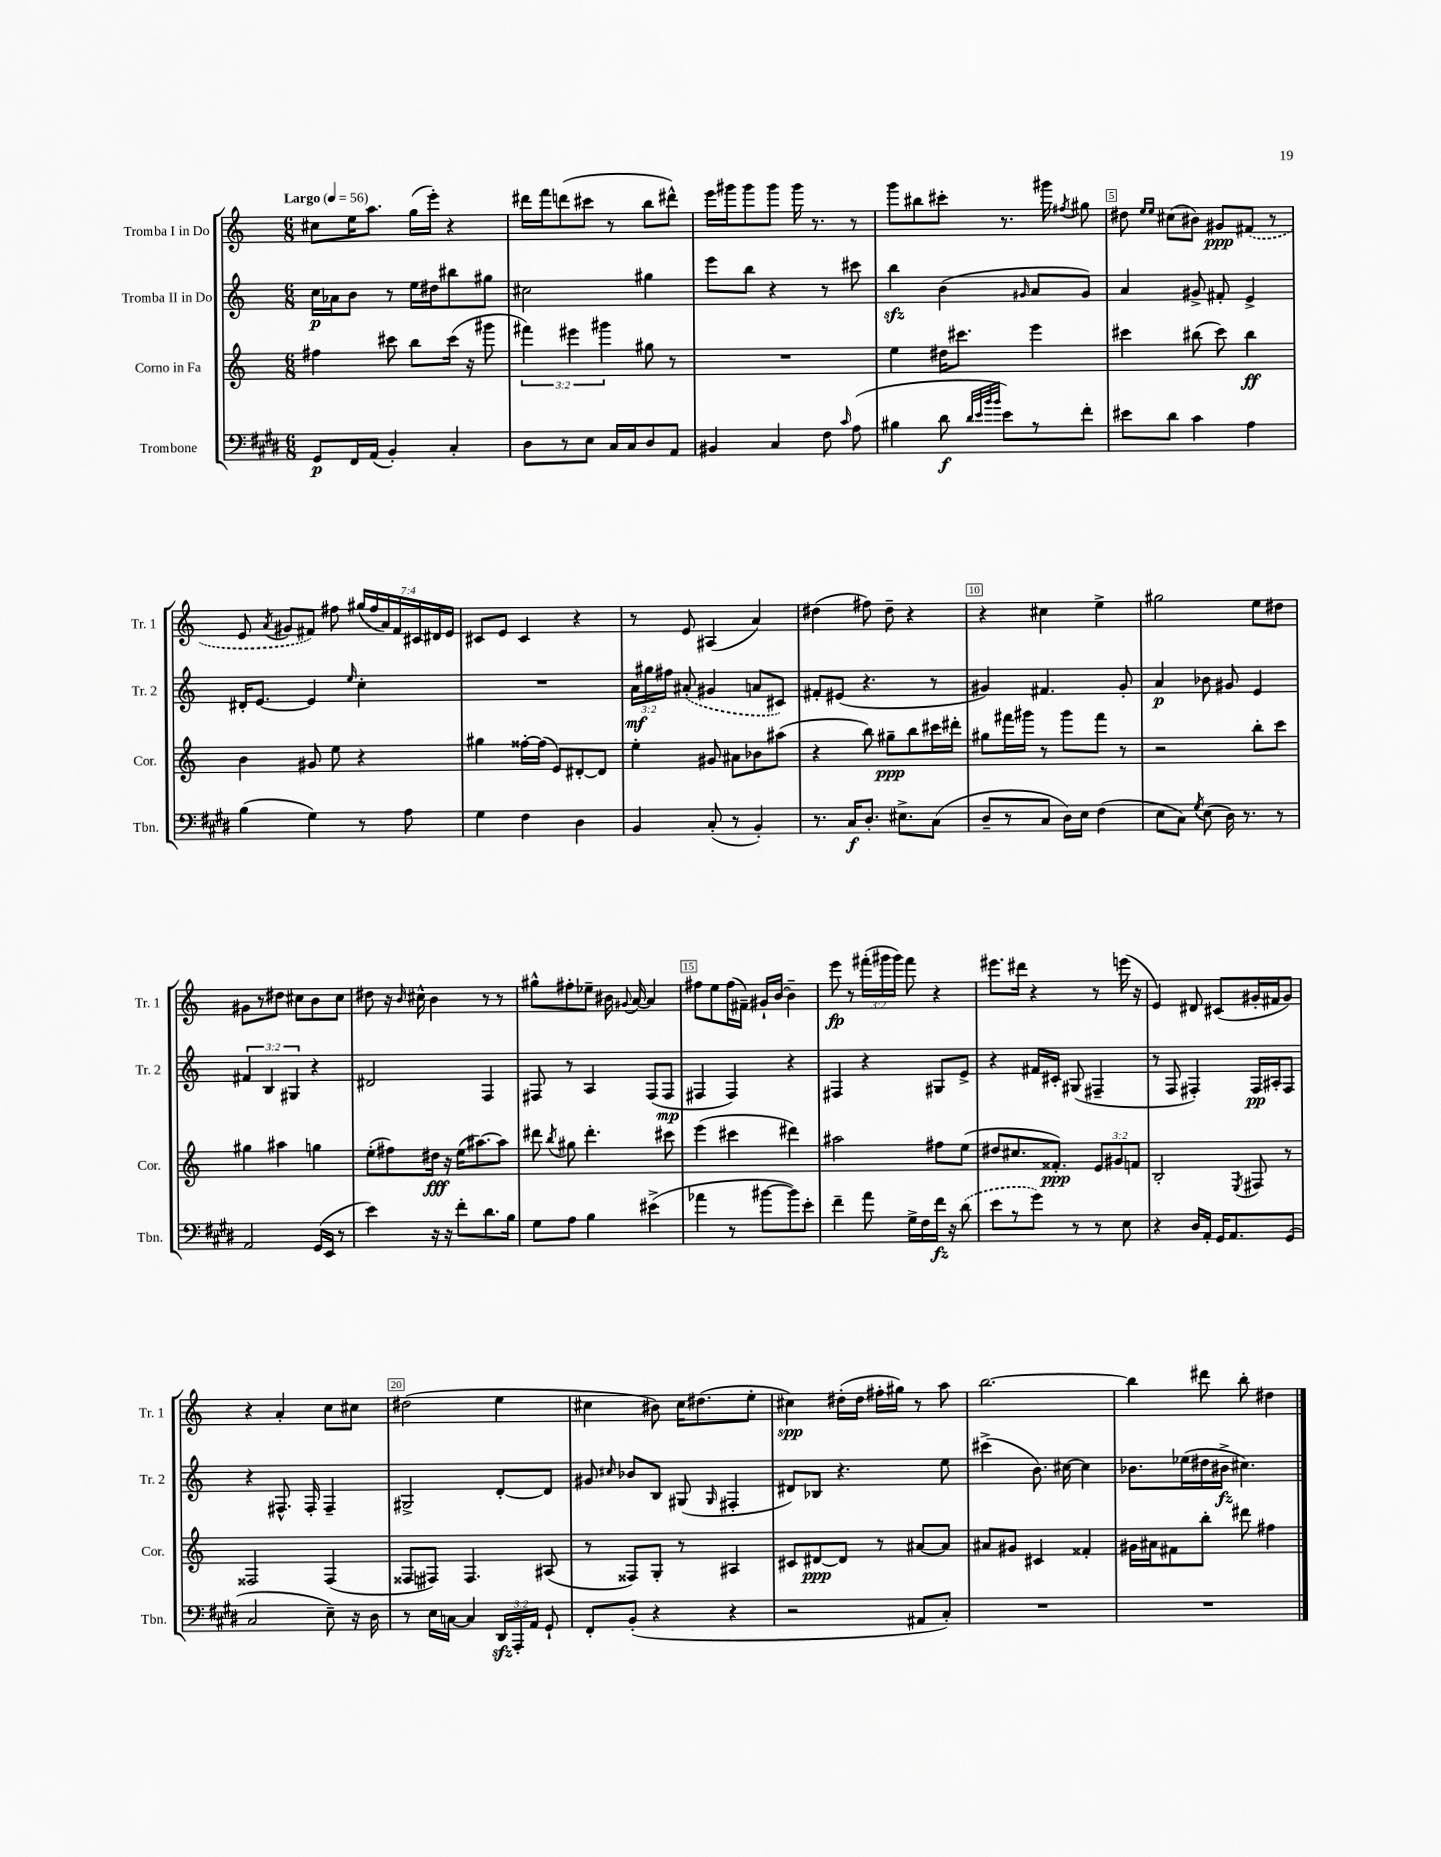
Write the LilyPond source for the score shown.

<<
\new StaffGroup <<
\new Staff = "s0" \with { instrumentName = "Tromba I in Do" shortInstrumentName = "Tr. 1" } {
    \clef treble \key c \major \numericTimeSignature \time 6/8 \override Staff.TupletNumber.text = #tuplet-number::calc-fraction-text \tempo "Largo" 4 = 56
    \autoBeamOff cis''8[ e''16 a''8.] g''16[( e'''16]-.) r4 |
    dis'''16[ f'''16 d'''8( cis'''8] r8 b''8[ dis'''8]-^) |
    e'''16[ gis'''16 gis'''8 gis'''8] gis'''16 r8. r8 |
    g'''8[ bis''8 cis'''8]-. r8. gis'''16 \acciaccatura { fis''8 } gis''8 |
    dis''8 \grace { e''16[ e''16] } cis''8[( bis'8]) gis'8[\ppp \once \slurDashed fis'8]( r8 |
    e'8 \acciaccatura { a'8 } gis'8[ fis'8]) fis''8 \tuplet 7/4 { gis''16[( fis''16 a'16) fis'16 cis'16 dis'16 e'16] } |
    cis'8[ e'8] cis'4 r4 |
    r8 e'8 ais4( a'4) |
    dis''4( fis''8) dis''8-- r4 |
    r4 cis''4 e''4-> |
    gis''2 e''8[ dis''8] |
    gis'8[ r8 dis''8] cis''8[ b'8 cis''8] |
    dis''8 r16 \grace { b'16 } cis''16-^ b'4 r8 r8 |
    gis''8[-^ fis''8-. ees''8]-- bis'16 \appoggiatura { gis'8 } a'16~ a'4 |
    fis''8[ e''8 fis''16( fis'16]--) gis'16[-! b'16]~ b'4-- |
    e'''8\fp r8 \tuplet 3/2 { fis'''16[-.( gis'''16 gis'''16]) } fis'''8 r4 |
    eis'''8.[ dis'''16] r4 r8 e'''16( r16 |
    e'4) dis'8 cis'8[( gis'16-. fis'16 gis'8]) |
    r4 a'4-. c''8[ cis''8] |
    dis''2( e''4 |
    cis''4 bis'8) cis''16[ dis''8.( e''8]-. |
    cis''4\spp) dis''16[-.( dis''16] fis''16[-. gis''16]) r8 a''8 |
    b''2.~ |
    b''4 dis'''8 b''8-. dis''4 \bar "|." |
}
\new Staff = "s1" \with { instrumentName = "Tromba II in Do" shortInstrumentName = "Tr. 2" } {
    \clef treble \key c \major \numericTimeSignature \time 6/8 \override Staff.TupletNumber.text = #tuplet-number::calc-fraction-text
    \autoBeamOff c''16[\p aes'16 b'8] r8 e''16[ dis''16 bis''8 gis''8] |
    cis''2 gis''4 |
    e'''8[ b''8] r4 r8 cis'''8 |
    b''4\sfz b'4( \grace { gis'16 } a'8[ gis'8]) |
    a'4 gis'8-> fis'8-. e'4-> |
    dis'16[-. e'8.]~ e'4 \grace { e''16 } c''4-. |
    R2. |
    \tuplet 3/2 { a'16[\mf gis''16 fis''16] } \once \slurDashed ais'8-.( gis'4 a'8[ cis'8]) |
    fis'8[-. eis'8]( r4. r8 |
    gis'4) fis'4. gis'8-. |
    a'4\p bes'8 gis'8 e'4 |
    \tuplet 3/2 { fis'4 b4 gis4 } r4 |
    dis'2 f4 |
    fis8 r8 a4 fis8[( fis8]\mp |
    fis4 fis4) r4 |
    fis4 r4 gis8[ e'8]-> |
    r4 fis'16[ cis'16]-. gis8( fis4-- |
    r8 f8 fis4-.) fis16[\pp ais16-. fis8] |
    r4 fis8.-^ fis16-. fis4-- |
    gis2-> d'8[~-. d'8] |
    gis'8 \grace { cis''16 } bes'8[ b8] gis8( \grace { gis16 } fis4-. |
    dis'8[) bes8] r4. e''8 |
    cis'''4->( b'8.) cis''16~ cis''4 |
    bes'8.[ ees''16( dis''16 bis'16]->\fz cis''4.) \bar "|." |
}
\new Staff = "s2" \with { instrumentName = "Corno in Fa" shortInstrumentName = "Cor." } {
    \clef treble \key c \major \numericTimeSignature \time 6/8 \override Staff.TupletNumber.text = #tuplet-number::calc-fraction-text
    \autoBeamOff fis''4 cis'''8 b''8[ cis'''16]( r16 gis'''8 |
    \tuplet 3/2 { fis'''4) eis'''4 gis'''4 } gis''8 r8 |
    R2. |
    e''4 dis''16[ cis'''8.] e'''4 |
    cis'''4 bis''8( cis'''8) bis''4\ff |
    b'4 gis'8 e''8 r4 |
    gis''4 fisis''16[~-. fisis''16]( e'8[) dis'8~-. dis'8] |
    e''4-. gis'8 ais'8[ bes'8 ais''8]( |
    r4 b''8) gis''8[--\ppp b''8 cis'''16 dis'''16]-. |
    gis''8[ fis'''16 gis'''16] r8 gis'''8[ fis'''8] r8 |
    r2 b''8[-. c'''8] |
    gis''4 ais''4 g''4 |
    e''8[-.( fis''8) dis''16]\fff r16 e''16[( ais''8.~) ais''8] |
    dis'''8 \acciaccatura { b''8 } gis''8 dis'''4.-. cis'''8 |
    e'''4( cis'''4 dis'''4) |
    ais''2 fis''8[ e''8]( |
    dis''8[ cis''8. fisis'8.]-.\ppp) \tuplet 3/2 { e'8[ gis'8 f'8] } |
    b2-. \acciaccatura { e8 } fis8 r8 |
    fisis2 fisis4( |
    fisis8[ fis8]) fis4. ais8( |
    r8 fisis8[) g8]-. r8 ais4 |
    cis'8[ dis'8~\ppp dis'8] r8 ais'8[~ ais'8] |
    ais'8[ gis'8] cis'4 fisis'4-. |
    gis'16[ ais'16 fis'8 b''8]-. dis'''8 fis''4 \bar "|." |
}
\new Staff = "s3" \with { instrumentName = "Trombone" shortInstrumentName = "Tbn." } {
    \clef bass \key e \major \numericTimeSignature \time 6/8 \override Staff.TupletNumber.text = #tuplet-number::calc-fraction-text
    \autoBeamOff gis,8[\p fis,16 a,16]( b,4-.) cis4-. |
    dis8[ r8 e8] cis16[ cis16 dis8 a,8] |
    bis,4 cis4 fis8 \grace { cis'16 } a8( |
    bis4 dis'8\f \grace { dis'32[ e'32 b'32 b'32] } e'8[) r8 fis'8]-. |
    eis'8[ dis'8] cis'4 a4 |
    b4( gis4) r8 a8 |
    gis4 fis4 dis4 |
    b,4 cis8-.( r8 b,4-.) |
    r8. cis16[\f dis8.]-. eis8.[-> cis8]( |
    dis8[-- r8 cis8] dis16[) e16] fis4( |
    e8[ cis8]) \acciaccatura { gis8 } e8( dis16) r8. r8 |
    a,2 gis,16[( e,16] r8 |
    e'4) r16 r16 fis'8[-. dis'8. b16] |
    gis8[ a8] b4 eis'4->( |
    aes'4 r8 bis'8[~ bis'8) e'8]-. |
    fis'4-- a'8 gis16[-> fis16 fis'16]\fz r16 \once \slurDashed dis'8( |
    e'8[ r8 gis'8]) r8 r8 e8 |
    r4 dis16[ a,16]-. gis,16[ a,8. gis,8]( |
    cis2 e8--) r16 dis16 |
    r8 e16[ c16]~ c4 \tuplet 3/2 { dis,16[\sfz a,,16-. a,16] } gis,8-! |
    fis,8[-. b,8]-.( r4 r4 |
    r2 ais,8[ cis8]-.) |
    R2. |
    R2. \bar "|." |
}
>>
>>
\layout { \context { \Score \override BarNumber.break-visibility = ##(#f #t #t) barNumberVisibility = #(every-nth-bar-number-visible 5) \override BarNumber.stencil = #(make-stencil-boxer 0.1 0.3 ly:text-interface::print) } }
